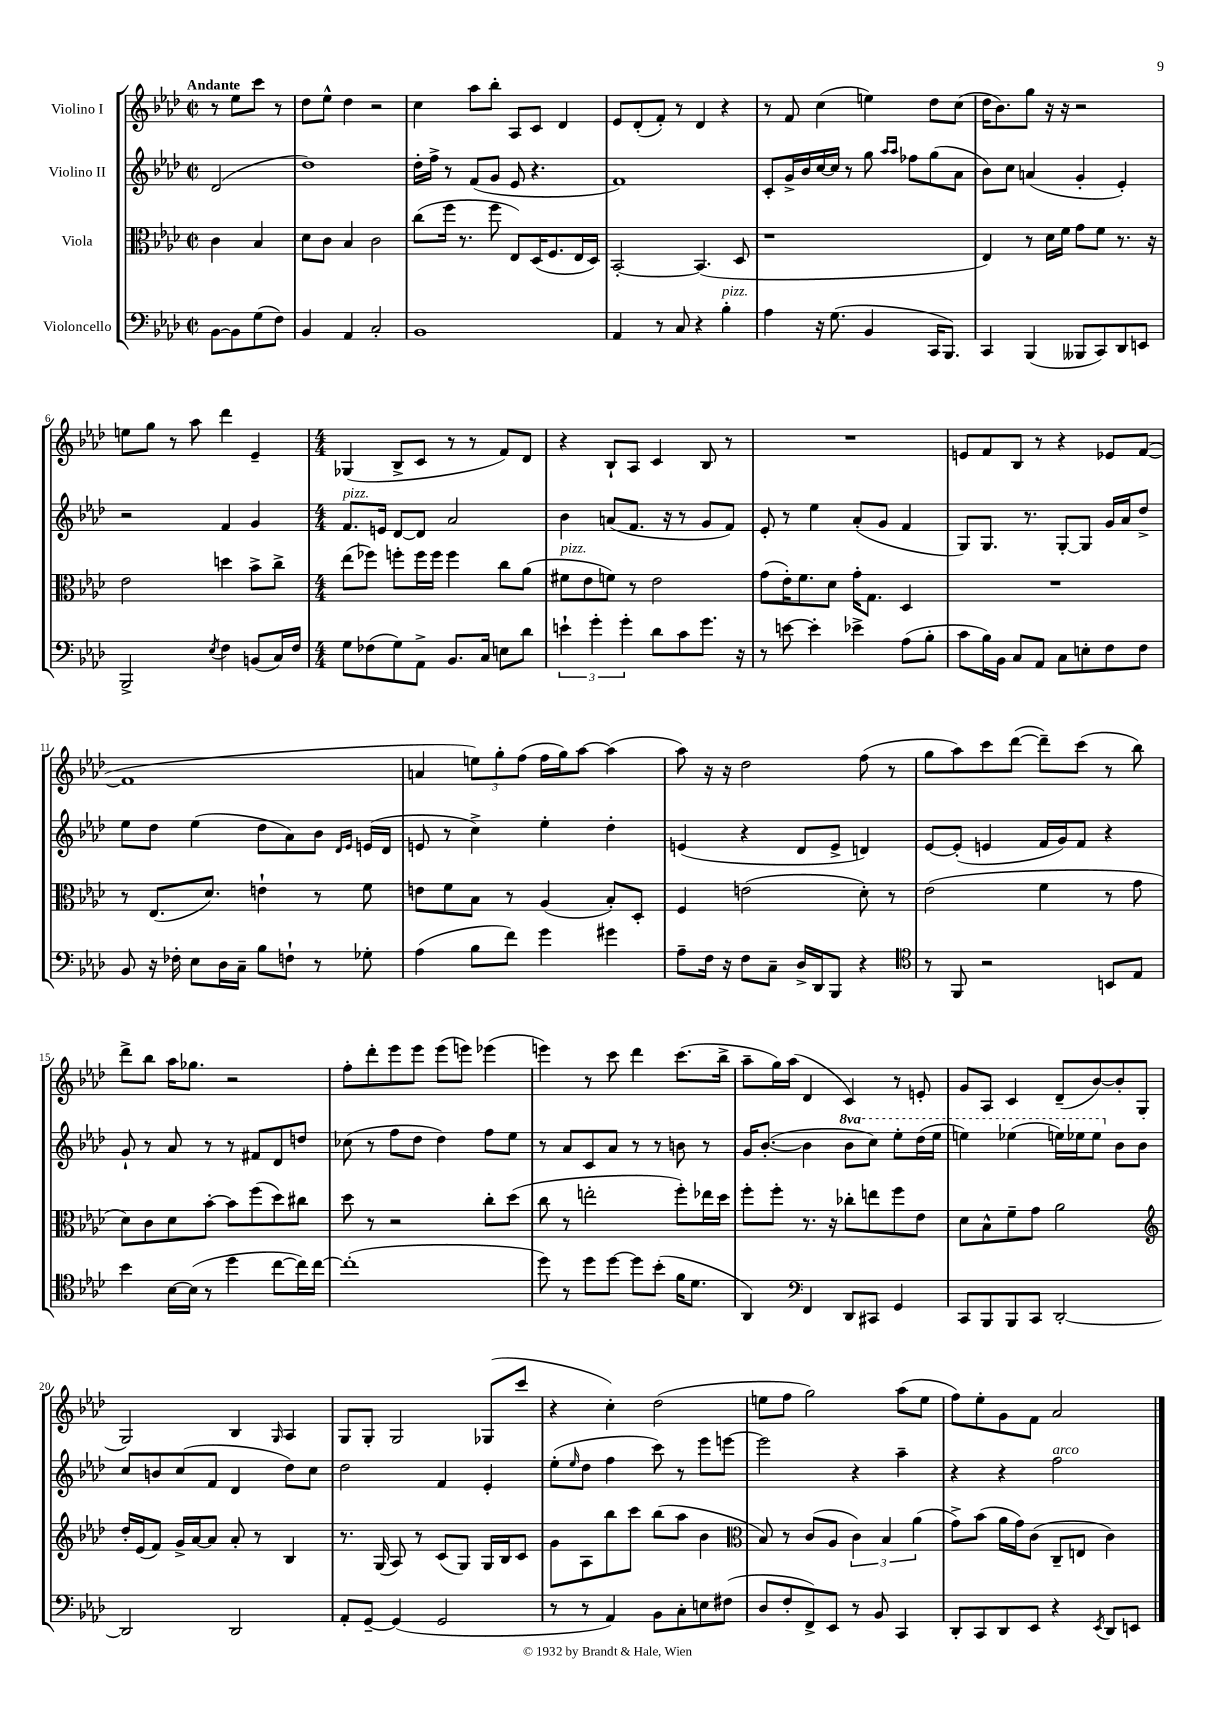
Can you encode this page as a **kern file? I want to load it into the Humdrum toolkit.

**kern	**kern	**kern	**kern
*part4	*part3	*part2	*part1
*staff4	*staff3	*staff2	*staff1
*I"Violoncello	*I"Viola	*I"Violino II	*I"Violino I
*clefF4	*clefC3	*clefG2	*clefG2
*k[b-e-a-d-]	*k[b-e-a-d-]	*k[b-e-a-d-]	*k[b-e-a-d-]
*M2/2	*M2/2	*M2/2	*M2/2
*met(c|)	*met(c|)	*met(c|)	*met(c|)
=	=	=	=
!	!	!	!LO:TX:a:B:t=Andante
[8BB-\L	4c\	(2d-/	8r
8BB-\]	.	.	8ee-\L
(8G\	4B-/	.	8ccc\J
8F\J)	.	.	8r
=1	=1	=1	=1
4BB-/	8d-\L	1dd-)	8dd-\L
.	8c\J	.	8ee-^^\J
4AA-/	4B-/	.	4dd-\
2C'/	2c\	.	2r
=2	=2	=2	=2
1BB-	(8cc\L	16dd-'\LL	4cc\
.	.	16ff^\JJ	.
.	16ff\Jk	8r	.
.	8.r	.	.
.	.	(8f/L	8aa-\L
.	8ff\	8g/J	8bb-'\J
.	8E-/L)	8e-/	8A-/L
.	(16D-/K	4.r	8c/J
.	8.F/	.	.
.	.	.	4d-/
.	16E-/L	.	.
.	16D-/JJ)	.	.
=3	=3	=3	=3
4AA-/	[2BB-'/	1f)	8e-/L
.	.	.	(8d-'/
8r	.	.	8f'/J)
8C/	.	.	8r
4r	(4.BB-/]	.	4d-/
!LO:TX:a:i:t=pizz.	!	!	!
4B-'\	.	.	4r
.	8D-/	.	.
=4	=4	=4	=4
4A-\	1r	8c'/L	8r
.	.	16g^/L	8f/
.	.	16b-/	.
16r	.	[16cc/	(4cc\
(8.G\	.	16cc/JJ]	.
.	.	8r	.
4BB-/	.	8gg\	4een\)
.	.	16qqaa-/LL	.
.	.	16qqaa-/JJ	.
.	.	8ff-X\L	.
16CC/KL	.	(8gg\	8dd-\L
8.BBB-/J)	.	.	.
.	.	8a-\J	(8cc\J
=5	=5	=5	=5
4CC/	4E-/)	8b-\L)	16dd-\KL
.	.	.	8.b-\)
.	.	8cc\J	.
(4BBB-/	8r	(4an/	8gg\J
.	16d-\LL	.	16r
.	16f\JJ	.	16r
8BBB--X/L	8g\L	4g'/	2r
8CC/)	8f\J	.	.
8DD-/	8.r	4e-'/)	.
8EEn/J	.	.	.
.	16r	.	.
!!LO:LB:g=z
=6	=6	=6	=6
2BBB-^/	2e-\	2r	8een\L
.	.	.	8gg\J
.	.	.	8r
.	.	.	8aa-\
8qE-/	.	.	.
4F\	4ddn\	4f/	4ddd-\
(8BBn/L	8b-^\L	4g/	4e-~/
16C/L)	8cc^\J	.	.
16F/JJ	.	.	.
=7	=7	=7	=7
*M4/4	*M4/4	*M4/4	*M4/4
!	!	!LO:TX:a:i:t=pizz.	!
8G\L	(8ee-\L	8.f/L	(4G-X/
(8F-X\	8ff-X\J)	.	.
.	.	16en/Jk	.
8G\)	8ffn'\L	[8d-/L	8B-^/L
8AA-^\J	16ff\L	8d-/J]	8c/J
.	16ff\JJ	.	.
8.BB-/L	4ff\	2a-/	8r
.	.	.	8r
16C/Jk	.	.	.
8En\L	8cc\L	.	8f/L)
8d-\J	(8a-\J	.	8d-/J
=8	=8	=8	=8
!	!LO:TX:a:i:t=pizz.	!	!
6en`\	8f#X\L	4b-\	4r
.	8e-\	.	.
6g'\	.	.	.
.	8fn\J)	(8an/L	8B-`/L
6g'\	.	.	.
.	8r	8.f/J	8A-/J
8d-\L	2e-\	.	4c/
.	.	16r	.
8c\	.	8r	.
8.g\J	.	8g/L	8B-/
.	.	8f/J)	8r
16r	.	.	.
=9	=9	=9	=9
8r	(8g\L	8e-'/	1r
[8en\	16e-'\K)	8r	.
.	8.f\	.	.
4e'\]	.	4ee-\	.
.	8d-\J	.	.
4e-X^\	16g'\KL	(8a-'/L	.
.	8.G\J	.	.
.	.	8g/J	.
(8A-\L	4D-/	4f/	.
8B-'\J	.	.	.
=10	=10	=10	=10
8c\L	1r	8G/L)	8en/L
16B-\L)	.	8.G/J	8f/
16BB-\JJ	.	.	.
8C/L	.	.	8B-/J
.	.	8.r	.
8AA-/J	.	.	8r
8C\L	.	[8G'/L	4r
8En'\	.	8G/J]	.
8F\	.	16g/LL	8e-X/L
.	.	16a-/J	.
8F\J	.	8dd-^/J	([8f/J
!!LO:LB:g=z
=11	=11	=11	=11
8BB-/	8r	8ee-\L	1f]
16r	(8.E-/L	8dd-\J	.
16F-X'\	.	.	.
8E-\L	.	(4ee-\	.
.	8.d-/J)	.	.
16D-\L	.	.	.
16C~\JJ	.	.	.
8B-\L	4en`\	8dd-\L	.
8Fn`\J	.	8a-\)	.
8r	8r	8b-\J	.
.	.	16qqd-/LL	.
.	.	16qqe-/JJ	.
8G-X'\	8f\	(16en/LL	.
.	.	16d-/JJ	.
=12	=12	=12	=12
(4A-\	8en\L	8en/	4an/
.	8f\	8r	.
8B-\L	8B-\J	4cc^\)	12een\L)
.	.	.	12gg'\
8f\J)	8r	.	.
.	.	.	(12ff\J
4g\	(4A-/	4ee-'\	16ff\LL
.	.	.	16gg\J)
.	.	.	[8aa-\J
4g#X\	8B-'/L)	4dd-'\	(4aa-\]
.	8D-'/J	.	.
=13	=13	=13	=13
8A-~\L	4F/	(4en/	8aa-\)
16F\Jk	.	.	16r
16r	.	.	16r
8F\L	(2en\	4r	2dd-\
8C~\J	.	.	.
16D-^/LL	.	8d-/L	.
16DD-/J	.	.	.
8BBB-/J	.	8e^/J	.
4r	8d-'\)	4dn/)	(8ff\
.	8r	.	8r
=14	=14	=14	=14
*clefC4	*	*	*
8r	(2e-\	[8e-/L	8gg\L
8FF/	.	(8e-'/J]	8aa-\)
2r	.	4en/	8ccc\
.	.	.	([8ddd-\J
.	4f\	16f/LL	8ddd-~\L])
.	.	16g/J)	.
.	.	8f/J	(8ccc\J
8BBn/L	8r	4r	8r
8E-/J	8g\	.	8bb-\)
!!LO:LB:g=z
=15	=15	=15	=15
4b-\	8d-\L)	8g`/	8ddd-^\L
.	8c\	8r	8bb-\J
[16B-\LL	8d-\	8a-/	16aa-\KL
(16B-\JJ]	.	.	8.gg-X\J
8r	[8b-'\J	8r	.
4dd-\	8b-\L]	8r	2r
.	(8ff\	8f#X/L	.
[8cc\L	8dd-\)	8d-/	.
16cc\L])	8cc#X\J	8ddn/J	.
[16cc\JJ	.	.	.
=16	=16	=16	=16
(1cc']	8dd-\	(8cc-X\	8ff'\L
.	8r	8r	8ddd-'\
.	2r	8ff\L	8eee-\
.	.	8dd-\J	8eee-\J
.	.	4dd-\)	(8eee-\L
.	.	.	8eeen\J)
.	8cc'\L	8ff\L	(4eee-X\
.	(8dd-\J	8ee-\J	.
=17	=17	=17	=17
8dd-\)	8cc\	8r	4eeen\)
8r	8r	8a-/L	.
8dd-\L	2een'\	8c/	8r
[8dd-\J	.	8a-/J	8ccc\
8dd-\L]	.	8r	4ddd-\
(8b-'\J	.	8r	.
16f\KL	8ff'\L)	8bn\	(8.ccc\L
8.d-\J	.	.	.
.	16ee-X\L	8r	.
.	16dd-\JJ	.	16bb-^\Jk
=18	=18	=18	=18
4AA-/)	8ff'\L	16g/KL	8aa-~\L
.	.	([8.b-'/J	.
.	8ff'\J	.	16gg\L)
.	.	.	(16aa-\JJ
*clefF4	*	*	*
4FF/	8.r	4b-\]	4d-/
.	16r	.	.
*	*	*8va	*
8DD-/L	8cc-X'\L	8bb-\L	4c/)
8CC#X/J	8een\	8ccc\J)	.
4GG/	8ff\	8eee-'\L	8r
.	8e-\J	(16ddd-\L	8en'/
.	.	16eee-\JJ	.
=19	=19	=19	=19
8CC/L	8d-\L	4eeen\)	8g/L
8BBB-/	8B-^^\	.	8A-/J
8BBB-/	8f~\	(4eee-X\	4c/
8CC/J	8g\J	.	.
[2DD-'/	2a-\	16eeen\LL)	(8d-~/L
.	.	16eee-X\J	.
.	.	8eee-\J	[8b-/)
*	*	*X8va	*
.	.	8b-\L	8b-'/]
.	.	8b-\J	(8G/J
!!LO:LB:g=z
=20	=20	=20	=20
*	*clefG2	*	*
2DD-/]	16dd-'/LL	8cc/L	2G/)
.	(16e-/J	.	.
.	8f/J)	8bn/	.
.	16g^/LL	(8cc/	.
.	[16a-/J	.	.
.	8a-/J]	8f/J	.
2DD-/	8a-'/	4d-/	4B-/
.	8r	.	.
.	.	.	16qqG/
.	4B-/	8dd-\L)	4A-/
.	.	8cc\J	.
=21	=21	=21	=21
8AA-'/L	8.r	2dd-\	8G/L
[8GG~/J	.	.	8G'/J
.	(16G/	.	.
(4GG/]	8A-/)	.	2G/
.	8r	.	.
2GG/	(8c/L	4f/	.
.	8G/J)	.	.
.	16G/LL	4e-'/	(8G-X/L
.	16B-/J	.	.
.	8c/J	.	8ccc/J
=22	=22	=22	=22
8r	8g\L	(8ee-'\L	4r
.	.	16qqee-/	.
8r	8A-\	8dd-\J	.
4AA-/)	8bb-\	4ff\	4cc'\)
.	8ccc\J	.	.
8BB-\L	(8bb-\L	8ccc\)	(2dd-\
8C'\	8aa-\J	8r	.
8En\	4b-\	8eee-\L	.
(8F#X\J	.	[8eeen\J	.
=23	=23	=23	=23
*	*clefC3	*	*
8D-/L	8B-/)	2eee\]	8een\L
8F'/	8r	.	8ff\J
8FF^/)	(8c/L	.	2gg\)
8EE-/J	8A-/J	.	.
8r	6c\)	4r	.
8BB-/	.	.	.
.	6B-/	.	.
4CC/	.	4aa-~\	(8aa-\L
.	(6a-\	.	.
.	.	.	8ee\J
=24	=24	=24	=24
8DD-'/L	8g^\L)	4r	8ff\L)
8CC/	(8b-\J	.	8ee-'\
8DD-/	16a-\LL	4r	8g\
.	16g\J)	.	.
8EE-/J	(8c\J	.	8f\J
!	!	!LO:TX:a:i:t=arco	!
4r	8C~/L	2ff\	2a-/
.	8En/J	.	.
8qEE-/	.	.	.
8DD-/L	4c\)	.	.
8EEn/J	.	.	.
==	==	==	==
*-	*-	*-	*-
